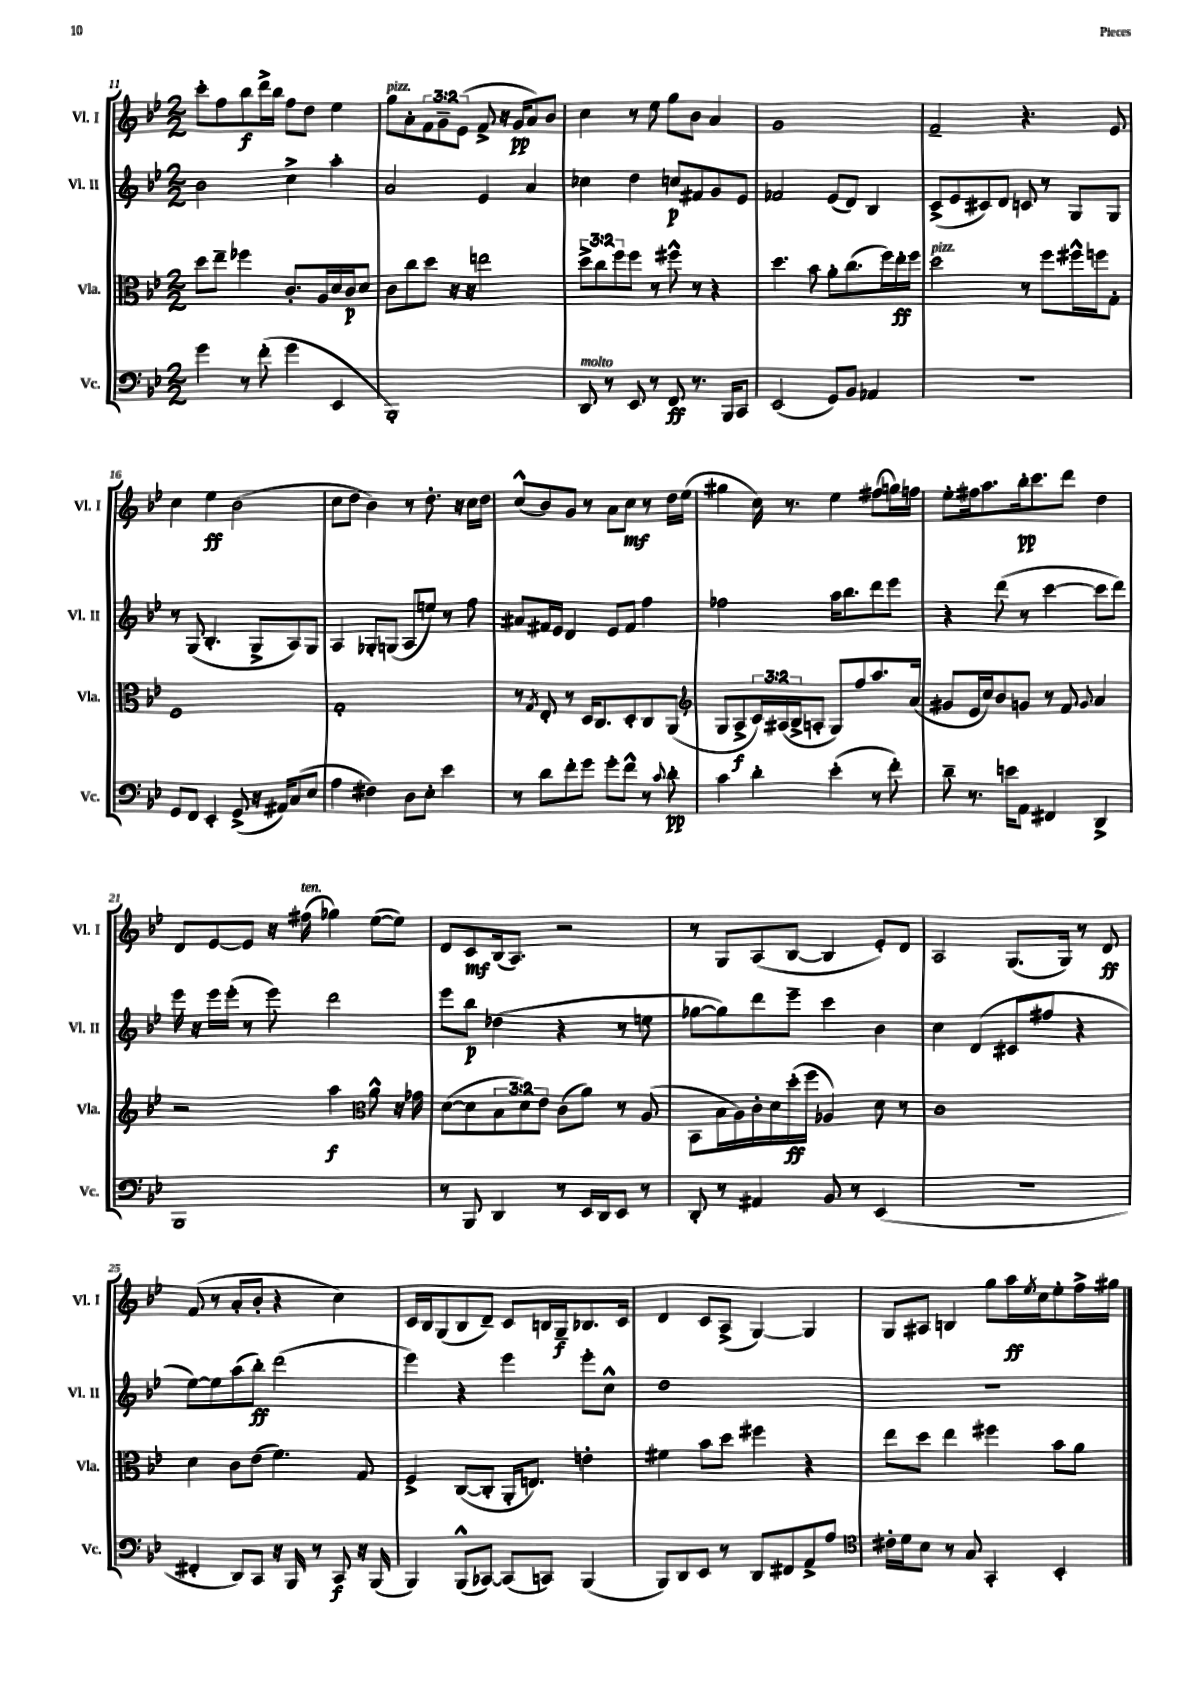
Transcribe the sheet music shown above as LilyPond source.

<<
\new StaffGroup <<
\new Staff = "s0" \with { instrumentName = "Vl. I" shortInstrumentName = "Vl. I" } {
    \clef treble \key bes \major \numericTimeSignature \time 2/2 \override Staff.TupletNumber.text = #tuplet-number::calc-fraction-text
    c'''8-. f''8 bes''8\f d'''16-> bes''16 f''8 d''8 ees''4 |
    g''8^\markup { \italic "pizz." } a'8-. \tuplet 3/2 { f'8 g'8-- ees'8( } f'8-> r16 g'16\pp a'8) bes'8 |
    c''4 r8 ees''8 g''8 bes'8 a'4 |
    g'1 |
    f'2-- r4. ees'8 |
    c''4 ees''4\ff bes'2( |
    c''8 d''8 bes'4) r8 d''8.-. r16 c''16 d''16 |
    c''8-^( bes'8) g'8 r8 a'8 c''8\mf r8 d''16 ees''16( |
    gis''4 c''16) r8. ees''4 fis''8( g''16) f''16 |
    ees''8-. fis''16 a''8. bes''16-.\pp c'''8. d'''8 d''4 |
    d'8 ees'8~ ees'8 r16 fis''16^\markup { \italic "ten." }( ges''4) ees''8~( ees''8) |
    d'8 c'8\mf bes16( a8.) r2 |
    r8 g8 a8( bes8~ bes4 ees'8-.) d'8 |
    a2 g8.( g16) r8 d'8\ff |
    f'8( r8 a'8-. bes'8-. r4 c''4) |
    c'16 bes16 g8( bes8 d'8--) c'8 b16 g16--\f bes8. c'16 |
    d'4 c'8 a8->( g4~) g4 |
    g8 ais8 b4 g''8 a''16\ff \acciaccatura { ees''8 } c''16 ees''8-. f''16-> gis''16 \bar "|." |
}
\new Staff = "s1" \with { instrumentName = "Vl. II" shortInstrumentName = "Vl. II" } {
    \clef treble \key bes \major \numericTimeSignature \time 2/2
    bes'2 c''4-> a''4-. |
    a'2 ees'4 a'4 |
    ces''4 d''4 c''8\p fis'8 g'8 ees'8 |
    fes'2 ees'8( d'8) bes4 |
    c'8->( ees'8 cis'8) d'8 c'8 r8 g8 g8 |
    r8 g8( bes4.-. g8-> a8) g8 |
    a4 ges8-. g8( a8 e''8) r8 f''8 |
    ais'8 fis'16 ees'16 d'4 ees'8 fis'8 f''4 |
    fes''2 a''16 bes''8. d'''8 ees'''8 |
    r4 d'''8( r8 c'''4~ c'''8 d'''8) |
    ees'''16 r16 ees'''16 ees'''16-.( r8 ees'''8) d'''2 |
    ees'''8 bes''8\p des''4( r4 r8 e''8 |
    ges''8~ ges''8) d'''8 ees'''8-- c'''4 bes'4 |
    c''4 d'4( cis'8 fis''8 r4 |
    ees''8~) ees''8 a''8( bes''8-.\ff) d'''2( |
    ees'''4) r4 ees'''4 ees'''8-. c''8-^ |
    d''1 |
    R1 \bar "|." |
}
\new Staff = "s2" \with { instrumentName = "Vla." shortInstrumentName = "Vla." } {
    \clef alto \key bes \major \numericTimeSignature \time 2/2 \override Staff.TupletNumber.text = #tuplet-number::calc-fraction-text
    d''8 ees''8-- fes''4 c'8.-. a16 d'16 c'16\p d'8 |
    c'8 c''8 d''8 r16 r16 e''2 |
    \tuplet 3/2 { d''8-> c''8 f''8 } f''8 r8 fis''8-^ r8 r4 |
    d''4. bes'8 a'8-. c''8.( f''16) ees''16-.\ff f''16 |
    d''2^\markup { \italic "pizz." } r8 f''8 fis''16-^ f''16 g8-. |
    f1 |
    g1-. |
    r8 \acciaccatura { g8 } ees8-. r8 d16 c8. d8-. c8 a,8( |
    \clef treble g8 a8->\f \tuplet 3/2 { c'16) ais16( bes16-> } a8-. g8) f''8 a''8. a'16( |
    gis'8 ees'16 c''16) bes'8 g'8 r8 f'8 \appoggiatura { g'8 } a'4 |
    r2 a''4\f \clef alto a'8-^ r16 ges'16 |
    d'8~( d'8 \tuplet 3/2 { bes8 d'8) ees'8 } c'8( a'8) r8 a8( |
    bes,8 bes16 a16) c'16-. d'16 d''16-.\ff( f''16 aes4) d'8 r8 |
    c'1 |
    d'4 c'8 ees'8( f'4.) g8 |
    f4-> c8~( c8-. a,16-. e8.) e'4-. |
    fis'4 bes'8 d''8 fis''4 r4 |
    ees''8 d''8 ees''4 fis''4 bes'8 a'8 \bar "|." |
}
\new Staff = "s3" \with { instrumentName = "Vc." shortInstrumentName = "Vc." } {
    \clef bass \key bes \major \numericTimeSignature \time 2/2
    g'4 r8 f'8-.( g'4 ees,4 |
    bes,,1-.) |
    d,8^\markup { \italic "molto" } r8 ees,8 r8 f,8\ff r8. bes,,16 c,8 |
    ees,2( g,8) bes,8 aes,4 |
    r1 |
    g,8 f,8 ees,4-. g,8->( r16 ais,16) c8( ees8 |
    a4 fis4) d8 ees8-. ees'4 |
    r8 d'8 f'8-. g'8 g'8-. f'8-^ r8 \appoggiatura { c'8 } d'8-.\pp |
    c'4 d'4-. ees'4-.( r8 f'8-.) |
    d'8-- r8. e'16 a,8 fis,4 d,4-> |
    bes,,1 |
    r8 bes,,8 d,4 r8 ees,16 d,16 ees,8 r8 |
    d,8-. r8 ais,4 bes,8 r8 ees,4( |
    r1 |
    fis,4-. d,8) c,8 r16 bes,,16 r8 c,8\f r16 bes,,16( |
    bes,,4) bes,,8-^( ces,8~) ces,8( c,8) bes,,4( |
    bes,,8) d,8 ees,8 r8 d,8 fis,8 a,8-> a8 |
    \clef tenor cis'16-. d'16 bes8 r8 g8 g,4-. bes,4-. \bar "|." |
}
>>
>>
\layout { \context { \Score currentBarNumber = #11 } }
